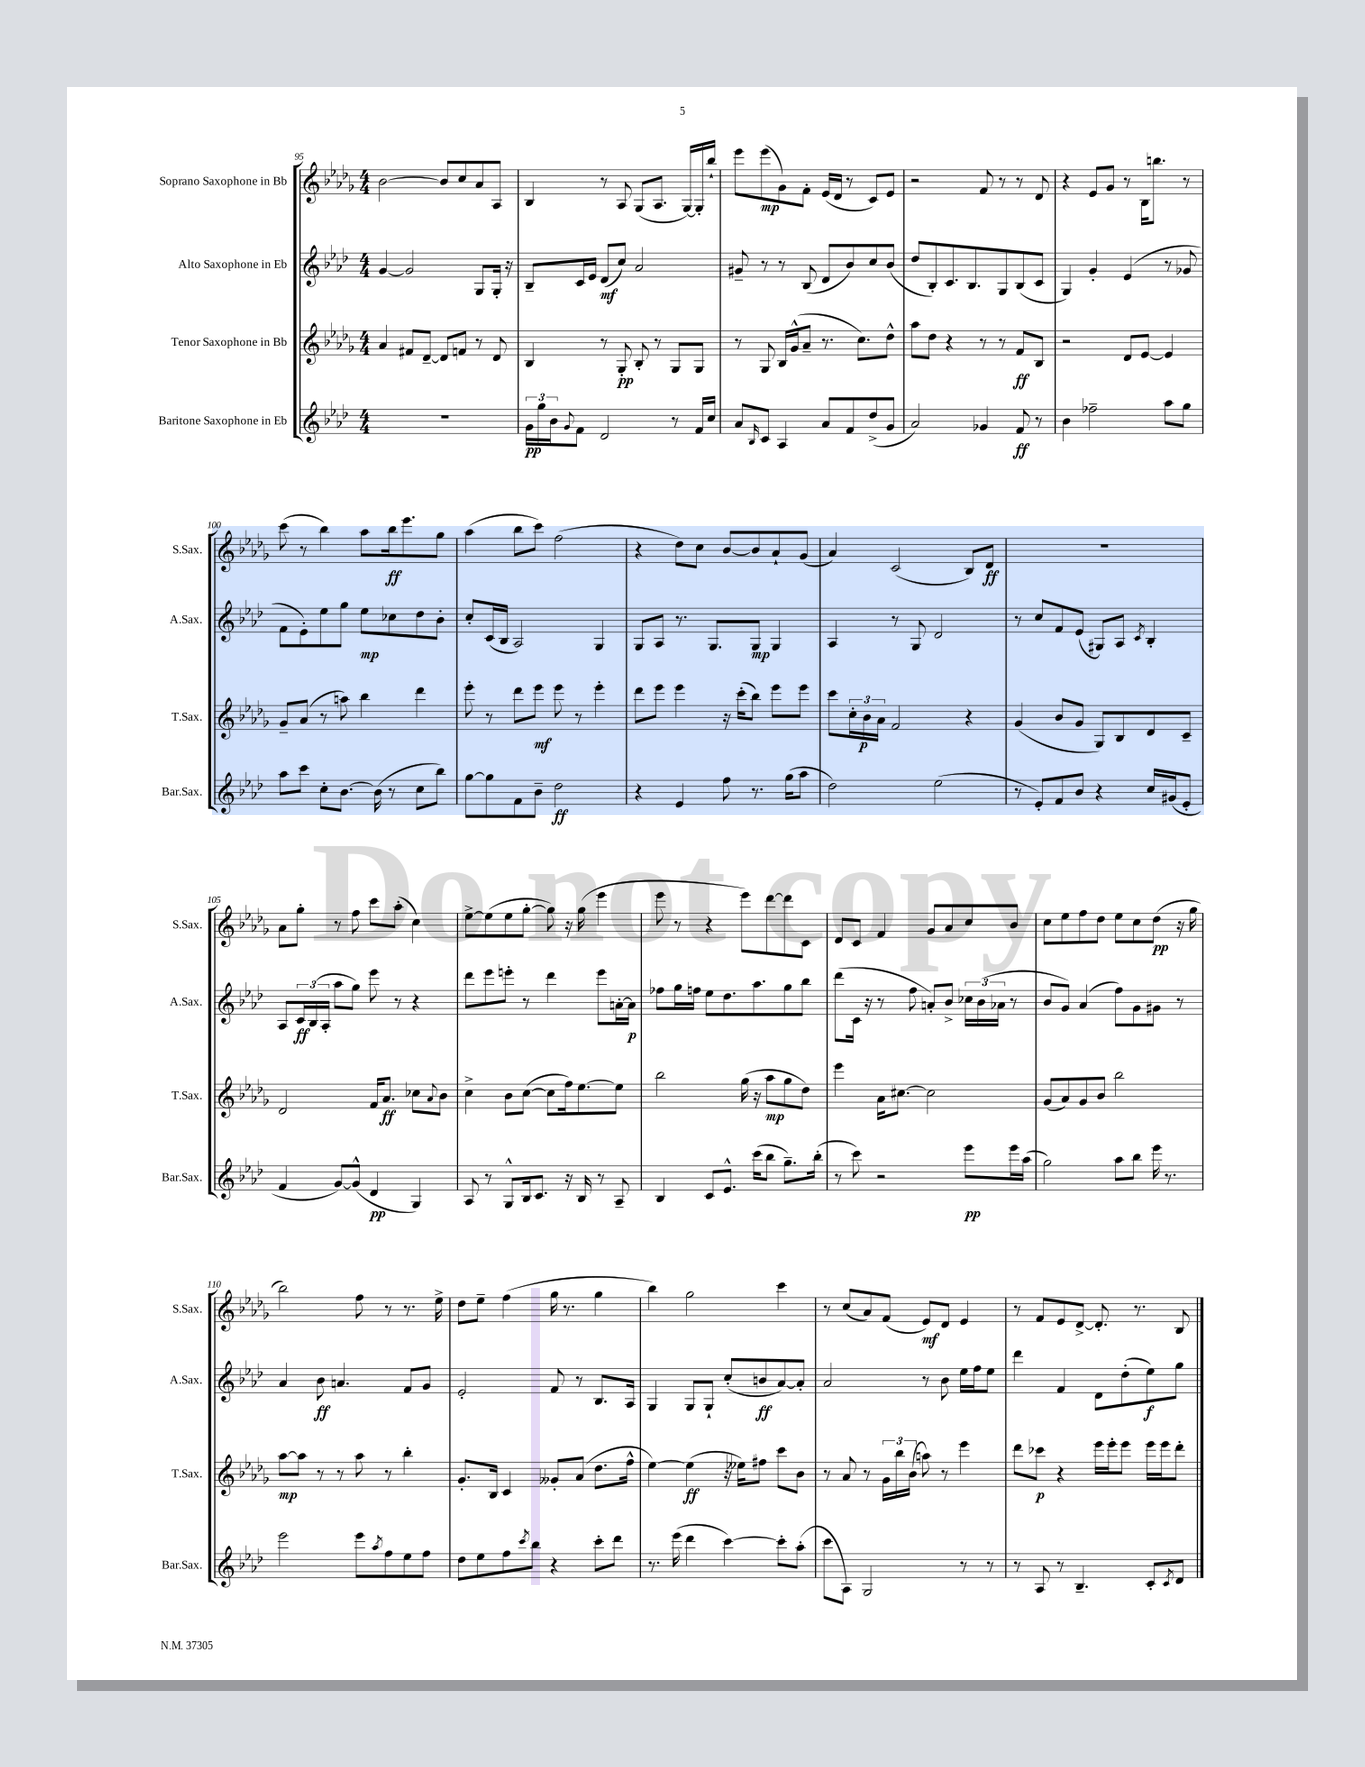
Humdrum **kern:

**kern	**dynam	**kern	**dynam	**kern	**dynam	**kern	**dynam
*part4	*part4	*part3	*part3	*part2	*part2	*part1	*part1
*staff4	*staff4	*staff3	*staff3	*staff2	*staff2	*staff1	*staff1
*I"Baritone Saxophone in Eb	*	*I"Tenor Saxophone in Bb	*	*I"Alto Saxophone in Eb	*	*I"Soprano Saxophone in Bb	*
*I'Bar.Sax.	*	*I'T.Sax.	*	*I'A.Sax.	*	*I'S.Sax.	*
*clefG2	*	*clefG2	*	*clefG2	*	*clefG2	*
*k[b-e-a-d-]	*	*k[b-e-a-d-g-]	*	*k[b-e-a-d-]	*	*k[b-e-a-d-g-]	*
*M4/4	*	*M4/4	*	*M4/4	*	*M4/4	*
=95	=95	=95	=95	=95	=95	=95	=95
1r	.	4a-/	.	[4g/	.	[2b-\	.
.	.	8f#X/L	.	2g/]	.	.	.
.	.	[8d-~/J	.	.	.	.	.
.	.	8d-/L]	.	.	.	8b-/L]	.
.	.	8fn/J	.	.	.	8cc/	.
.	.	8r	.	8G/L	.	8a-/	.
.	.	8d-/	.	16G'/Jk	.	8A-/J	.
.	.	.	.	16r	.	.	.
=96	=96	=96	=96	=96	=96	=96	=96
24g\LL	pp	4B-/	.	8B-~/L	.	4B-/	.
24gg\	.	.	.	.	.	.	.
24b-\J	.	.	.	.	.	.	.
8qqg/	.	.	.	.	.	.	.
8f\J	.	.	.	16c/L	.	.	.
.	.	.	.	16e-/JJ	.	.	.
2d-/	.	8r	.	(8d-/L	mf	8r	.
.	.	8G-'/	pp	8cc/J)	.	8A-/	.
.	.	8B-'/	.	2a-/	.	(8G-/L	.
.	.	8r	.	.	.	8.A-/J	.
8r	.	8G-/L	.	.	.	.	.
.	.	.	.	.	.	[16G-/LL)	.
16f/LL	.	8G-/J	.	.	.	16G-'/]	.
16cc/JJ	.	.	.	.	.	16bb-`/JJ	.
=97	=97	=97	=97	=97	=97	=97	=97
8a-/L	.	8r	.	8g#X~/	.	8eee-\L	.
16qqB-/	.	.	.	.	.	.	.
8c/J	.	8G-/	.	8r	.	(8eee-\	mp
4A-/	.	16B-/LL	.	8r	.	8g-\)	.
.	.	(16g-^^/J	.	.	.	.	.
.	.	8a-~/J	.	(8B-/	.	8f'\J	.
8a-/L	.	8.r	.	8d-/L	.	(16e-/LL	.
.	.	.	.	.	.	16d-/JJ	.
8f/	.	.	.	8b-/)	.	8r	.
.	.	8.cc\L)	.	.	.	.	.
(8dd-^/	.	.	.	8cc/	.	8c/L)	.
8g/J	.	8dd-^^\J	.	(8b-/J	.	8e-/J	.
=98	=98	=98	=98	=98	=98	=98	=98
2a-/)	.	8aa-\L	.	8dd-/L	.	2r	.
.	.	8dd-\J	.	8B-'/)	.	.	.
.	.	4r	.	8.c/	.	.	.
.	.	.	.	8.B-/	.	.	.
4g-X/	.	8r	.	.	.	8f/	.
.	.	8r	.	8G/	.	8r	.
8f/	ff	8f/L	ff	(8B-/	.	8r	.
8r	.	8B-/J	.	8c/J	.	8d-/	.
=99	=99	=99	=99	=99	=99	=99	=99
4b-\	.	2r	.	4G/)	.	4r	.
2ff-X~\	.	.	.	4g'/	.	8e-/L	.
.	.	.	.	.	.	8g-/J	.
.	.	8d-/L	.	(4e-/	.	8r	.
.	.	[8e-/J	.	.	.	16B-\KL	.
.	.	.	.	.	.	8.bbn\J	.
8aa-\L	.	4e-/]	.	8r	.	.	.
8gg\J	.	.	.	8g-X/	.	8r	.
!!LO:LB:g=z
=100	=100	=100	=100	=100	=100	=100	=100
8aa-\L	.	8g-~/L	.	8f\L	.	(8ccc\	.
8ccc\J	.	(8a-/J	.	8e-'\)	.	8r	.
8cc'\L	.	8r	.	8ee-\	.	4bb-\)	.
[8.b-\J	.	8aan\)	.	8gg\J	.	.	.
.	.	4bb-\	.	8ee-\L	mp	8aa-\L	.
(16b-\]	.	.	.	.	.	.	.
8r	.	.	.	8cc-X\	.	16bb-\k	ff
.	.	.	.	.	.	8.eee-\	.
8cc\L	.	4ddd-\	.	8dd-\	.	.	.
8bb-\J)	.	.	.	8b-'\J	.	8gg-\J	.
=101	=101	=101	=101	=101	=101	=101	=101
[8gg\L	.	8eee-'\	.	8cc'/L	.	(4aa-\	.
8gg\]	.	8r	.	(16c/L	.	.	.
.	.	.	.	16B-/JJ	.	.	.
8f\	.	8ddd-\L	.	2A-/)	.	8bb-\L	.
8b-~\J	.	8eee-\J	mf	.	.	8ccc\J)	.
2dd-\	ff	8eee-\	.	.	.	(2ff\	.
.	.	8r	.	.	.	.	.
.	.	4eee-'\	.	4G/	.	.	.
=102	=102	=102	=102	=102	=102	=102	=102
4r	.	8ddd-\L	.	8G/L	.	4r	.
.	.	8eee-\J	.	8A-/J	.	.	.
4e-/	.	4eee-\	.	8.r	.	8dd-\L)	.
.	.	.	.	.	.	8cc\J	.
.	.	.	.	8.G/L	.	.	.
8ff\	.	16r	.	.	.	[8b-/L	.
.	.	(16ccc'\KL	.	.	.	.	.
8.r	.	8bb-\J)	.	8G/J	mp	8b-/]	.
.	.	8eee-\L	.	4G/	.	8a-`/	.
(16gg\KL	.	.	.	.	.	.	.
8aa-\J	.	8eee-\J	.	.	.	(8g-/J	.
=103	=103	=103	=103	=103	=103	=103	=103
2dd-\)	.	8ccc\L	.	4A-/	.	4a-/)	.
.	.	24cc'\L	.	.	.	.	.
.	.	24b-\	p	.	.	.	.
.	.	24a-\JJ	.	.	.	.	.
.	.	2f/	.	8r	.	(2c/	.
.	.	.	.	8G/	.	.	.
(2ee-\	.	.	.	2d-/	.	.	.
.	.	4r	.	.	.	8B-/L)	.
.	.	.	.	.	.	8d-/J	ff
=104	=104	=104	=104	=104	=104	=104	=104
8r	.	(4g-/	.	8r	.	1r	.
8e-'/L)	.	.	.	8cc/L	.	.	.
8f/	.	8b-/L	.	8f/	.	.	.
8b-/J	.	8g-/J	.	(8e-/J	.	.	.
4r	.	8G-/L)	.	8G#X/L)	.	.	.
.	.	8B-/	.	8A-/J	.	.	.
.	.	.	.	8qc/	.	.	.
16cc/LL	.	8d-/	.	4B-'/	.	.	.
(16g#X/J	.	.	.	.	.	.	.
8e-'/J	.	8c~/J	.	.	.	.	.
!!LO:LB:g=z
=105	=105	=105	=105	=105	=105	=105	=105
4f/	.	2d-/	.	8A-/L	.	8a-\L	.
.	.	.	.	24c/L	ff	8gg-'\J	.
.	.	.	.	(24B-/	.	.	.
.	.	.	.	24A-'/JJ	.	.	.
[8g/L)	.	.	.	8aa-\L	.	8r	.
(8g^^/J]	.	.	.	8gg\J)	.	8ff\	.
4d-/	pp	16f/KL	.	8eee-\	.	8ccc\L	.
.	.	8.a-/J	ff	.	.	.	.
.	.	.	.	8r	.	(8aa-'\J	.
4G/)	.	8cc-X\L	.	4r	.	4cc\)	.
.	.	8qqa-/	.	.	.	.	.
.	.	8b-\J	.	.	.	.	.
=106	=106	=106	=106	=106	=106	=106	=106
8A-/	.	4cc^\	.	8ddd-\L	.	[8ee-^\L	.
8r	.	.	.	8eee-\	.	(8ee-\]	.
8G^^/L	.	8b-\L	.	8eeen'\J	.	8ee-\	.
16B-/k	.	([8cc\J	.	8r	.	[8gg-'\J	.
8.c/J	.	.	.	.	.	.	.
.	.	8cc\L]	.	4ddd-\	.	8gg-\])	.
16r	.	16ff\k)	.	.	.	16r	.
16B-/	.	[8.ee-\	.	.	.	(16gg-\	.
8r	.	.	.	8eee\L	.	4eee-\	.
8A-~/	.	8ee-\J]	.	[16an'\L	.	.	.
.	.	.	.	16a\JJ]	p	.	.
=107	=107	=107	=107	=107	=107	=107	=107
4B-/	.	2bb-\	.	8ff-X\L	.	8eee-\	.
.	.	.	.	16gg\L	.	8r	.
.	.	.	.	16ffn\JJ	.	.	.
8c/L	.	.	.	8ee-\L	.	4r	.
8.e-^^/J	.	.	.	8.dd-\	.	.	.
.	.	(16gg-\	.	.	.	8eee-\L)	.
(16ccc\KL	.	16r	.	8.aa-\	.	.	.
8bb-\J	.	8aa-\L	mp	.	.	[8ddd-\	.
8.gg~\L)	.	8gg-\	.	8gg\	.	8ddd-\]	.
.	.	8dd-\J)	.	8bb-\J	.	8c\J	.
(16bb-'\Jk	.	.	.	.	.	.	.
=108	=108	=108	=108	=108	=108	=108	=108
8r	.	4eee-\	.	(8ddd-\L	.	8d-/L	.
8ccc\)	.	.	.	16c\Jk	.	8c/J	.
.	.	.	.	16r	.	.	.
2r	.	16a-\KL	.	8r	.	4f/	.
.	.	[8.cc#X\J	.	.	.	.	.
.	.	.	.	8ff\	.	.	.
.	.	2cc#\]	.	8an'/L)	.	8g-/L	.
.	.	.	.	8b-^/J	.	8a-/	.
8eee-\L	pp	.	.	24cc-X\LL	.	8cc/	.
.	.	.	.	(24b-\	.	.	.
.	.	.	.	24a-X\JJ	.	.	.
16eee-\L	.	.	.	8r	.	8b-/J	.
(16aa-\JJ	.	.	.	.	.	.	.
=109	=109	=109	=109	=109	=109	=109	=109
2gg\)	.	(8g-/L	.	8b-/L	.	8cc\L	.
.	.	8a-/)	.	8g/J)	.	8ee-\	.
.	.	8g-/	.	(4a-/	.	8ff\	.
.	.	8b-/J	.	.	.	8dd-\J	.
8aa-\L	.	2bb-\	.	8ff\L)	.	8ee-\L	.
8bb-\J	.	.	.	8g\	.	8cc\	.
16eee-\	.	.	.	8g#X\J	.	(8dd-\J	pp
8.r	.	.	.	.	.	.	.
.	.	.	.	8r	.	16r	.
.	.	.	.	.	.	16gg-\	.
!!LO:LB:g=z
=110	=110	=110	=110	=110	=110	=110	=110
2eee-\	.	[8aa-\L	mp	4a-/	.	2bb-\)	.
.	.	8aa-\J]	.	.	.	.	.
.	.	8r	.	8b-\	ff	.	.
.	.	8r	.	4.an/	.	.	.
8eee-\L	.	8aa-\	.	.	.	8ff\	.
8qaa-/	.	.	.	.	.	.	.
8ff\	.	8r	.	.	.	8r	.
8ee-\	.	4bb-'\	.	8f/L	.	8.r	.
8ff\J	.	.	.	8g/J	.	.	.
.	.	.	.	.	.	16ee-^\	.
=111	=111	=111	=111	=111	=111	=111	=111
8dd-\L	.	8.g-'/L	.	2e-'/	.	8dd-\L	.
8ee-\	.	.	.	.	.	8ee-~\J	.
.	.	16B-/Jk	.	.	.	.	.
8ff\	.	4c/	.	.	.	(4ff\	.
8qccc/	.	.	.	.	.	.	.
8bb-\J	.	.	.	.	.	.	.
4r	.	8g--X'/L	.	8f/	.	16gg-\	.
.	.	.	.	.	.	8.r	.
.	.	(8a-/J	.	8r	.	.	.
8ccc'\L	.	8.dd-\L	.	8.B-/L	.	4gg-\	.
8ddd-\J	.	.	.	.	.	.	.
.	.	16ff^^\Jk	.	16A-/Jk	.	.	.
=112	=112	=112	=112	=112	=112	=112	=112
8.r	.	[4ee-\)	.	4G/	.	4bb-\)	.
(16eee-\	.	.	.	.	.	.	.
4ddd-\	.	(4ee-\]	ff	8G/L	.	2gg-\	.
.	.	.	.	8G`/J	.	.	.
[4ccc\)	.	16r	.	(8cc'/L	.	.	.
.	.	16ee--X\KL)	.	.	.	.	.
.	.	8ff#X\J	.	8bn/	ff	.	.
8ccc'\L]	.	8ccc\L	.	[8a-/)	.	4ccc\	.
(8aa-'\J	.	8b-\J	.	8a-'/J]	.	.	.
=113	=113	=113	=113	=113	=113	=113	=113
8ccc\L	.	8r	.	2a-/	.	8r	.
8A-\J)	.	8a-/	.	.	.	(8cc/L	.
2G/	.	8r	.	.	.	8a-/)	.
.	.	24g-\LL	.	.	.	(8f/J	.
.	.	24bb-\	.	.	.	.	.
.	.	(24b-\JJ	.	.	.	.	.
.	.	8aan\)	.	8r	.	8e-/L)	mf
.	.	8r	.	8b-\	.	8d-/J	.
8r	.	4eee-\	.	16ee-\LL	.	4e-/	.
.	.	.	.	16ff\J	.	.	.
8r	.	.	.	8ee-\J	.	.	.
=114	=114	=114	=114	=114	=114	=114	=114
8r	.	8ddd-\L	.	4ddd-\	.	8r	.
8A-/	.	8ccc-X\J	p	.	.	8f/L	.
8r	.	4r	.	4f/	.	8e-/	.
4.B-~/	.	.	.	.	.	[8d-^/J	.
.	.	16eee-\LL	.	8d-\L	.	8.d-'/]	.
.	.	16eee-'\J	.	.	.	.	.
.	.	8eee-\J	.	(8dd-'\	.	.	.
.	.	.	.	.	.	8.r	.
8c'/L	.	16eee-\LL	.	8ee-\)	f	.	.
.	.	16eee-\J	.	.	.	.	.
8qc/	.	.	.	.	.	.	.
8d-/J	.	8ddd-'\J	.	8gg\J	.	8B-/	.
==	==	==	==	==	==	==	==
*-	*-	*-	*-	*-	*-	*-	*-
